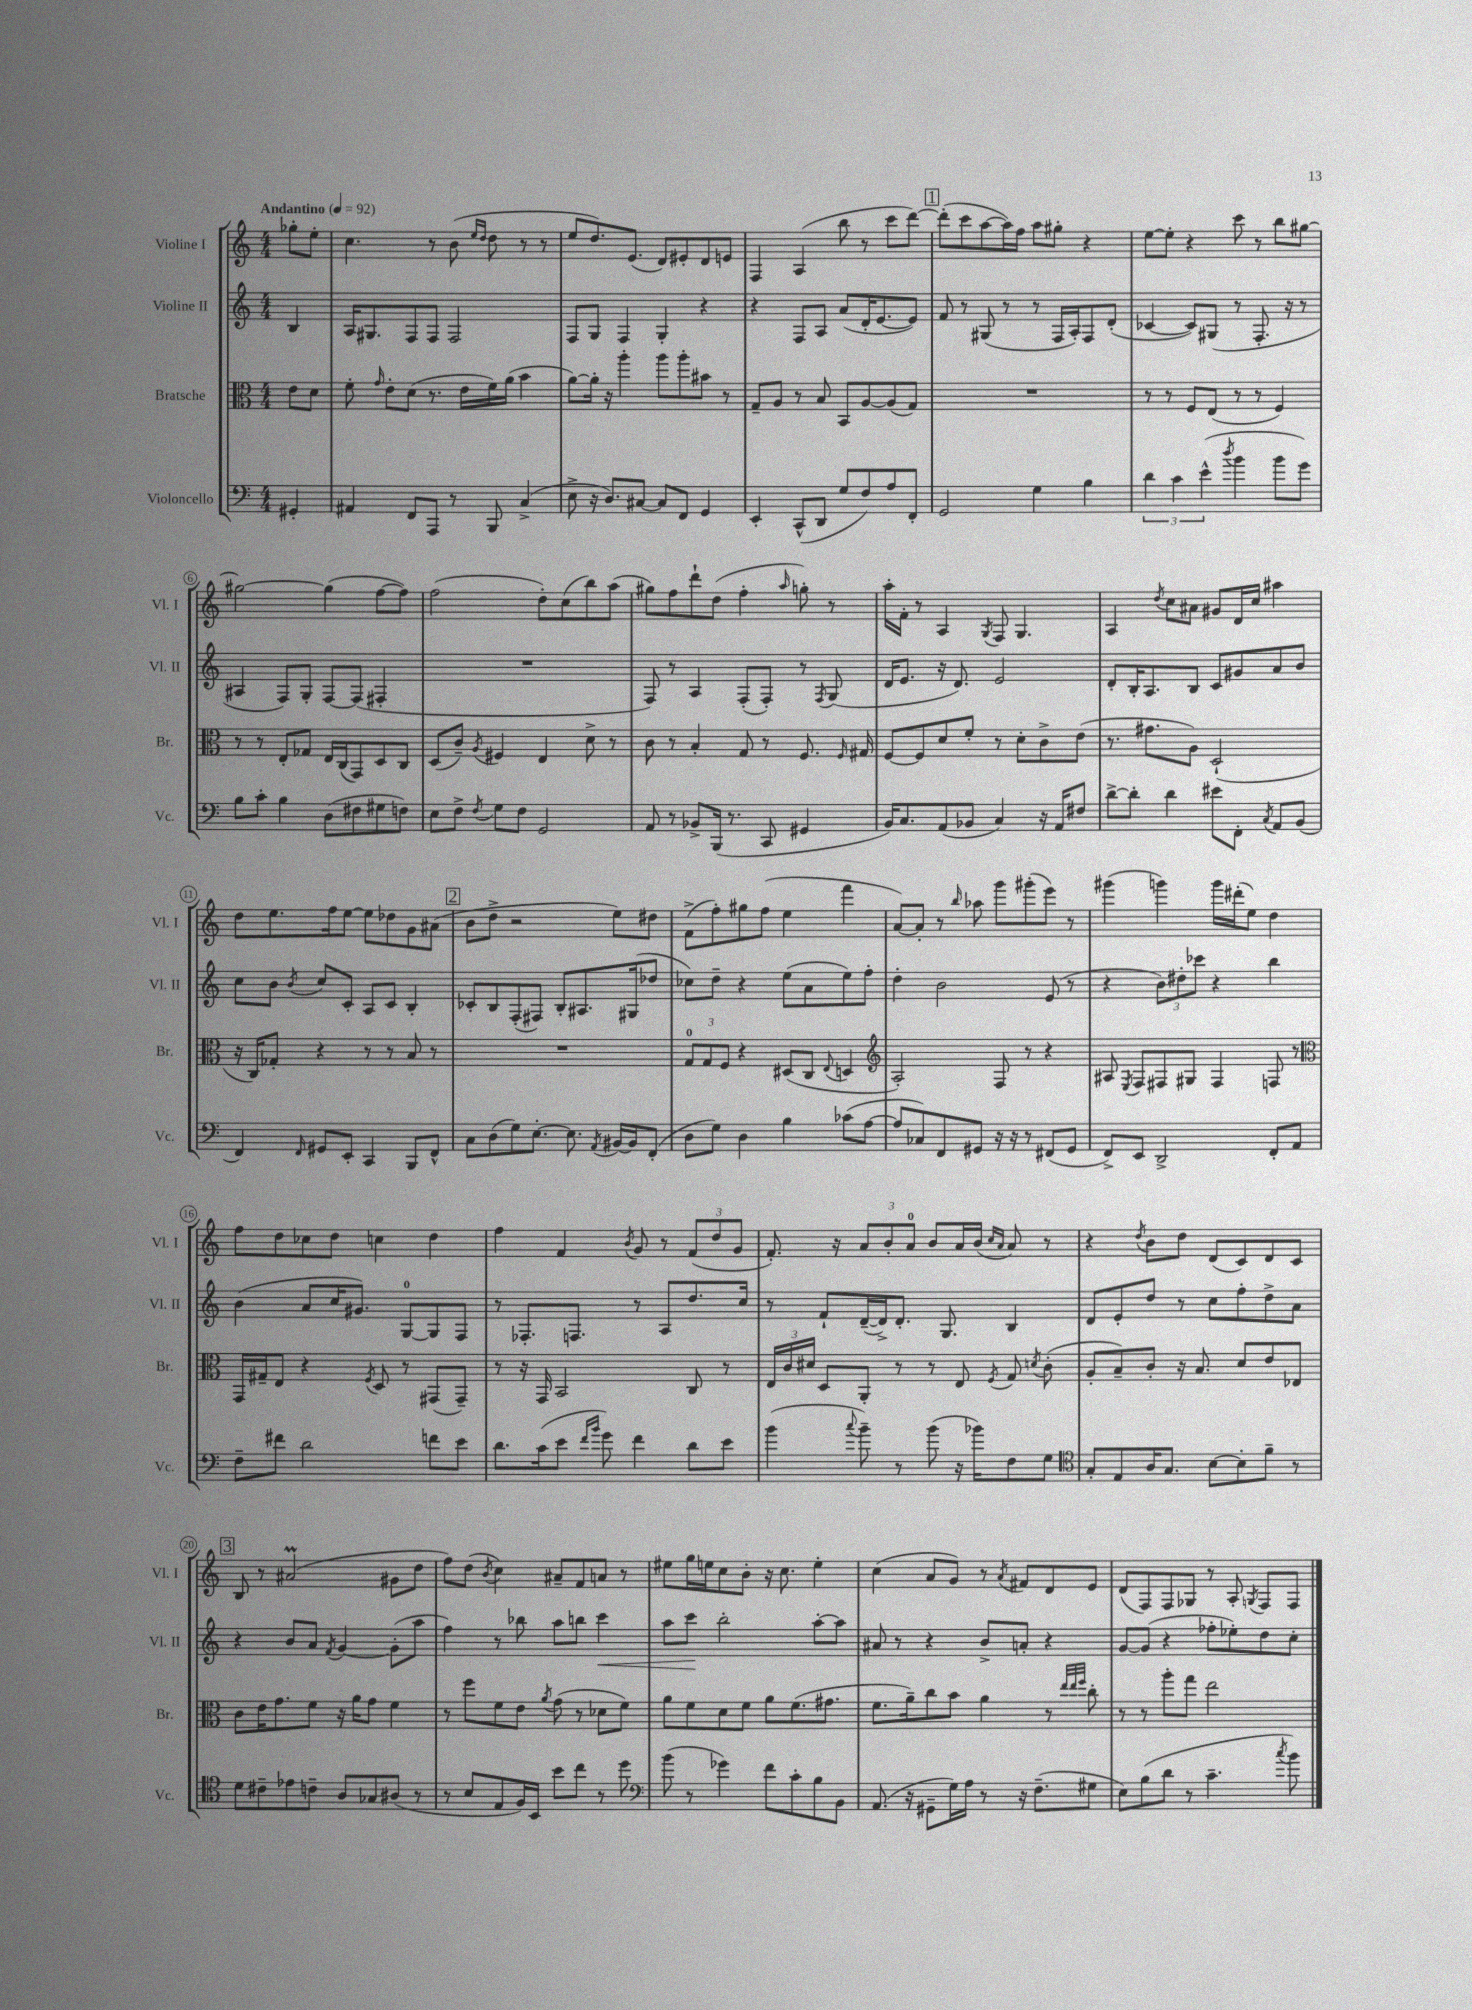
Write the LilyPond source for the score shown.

<<
\new StaffGroup <<
\new Staff = "s0" \with { instrumentName = "Violine I" shortInstrumentName = "Vl. I" } {
    \clef treble \key c \major \numericTimeSignature \time 4/4 \partial 4 \tempo "Andantino" 4 = 92
    \autoBeamOff ges''8[-. e''8]-. |
    c''4. r8 b'8( \grace { e''16[ d''16] } d''8 r8 r8 |
    e''8[ d''8.) e'8.]( d'8[) eis'8-. d'8 e'8] |
    f4 a4( b''8 r8 c'''8[ d'''8]~) |
    \mark \markup { \box "1" } d'''8[-.( c'''8 a''8~ a''16) f''16] a''8[ gis''8]-. r4 |
    e''8[~ e''8]-. r4 c'''8 r8 b''8[ gis''8]~ |
    gis''2~ gis''4( f''8[~ f''8]) |
    f''2( d''8[-.) c''8( b''8) a''8]( |
    gis''8[) f''8 d'''8-! d''8]( f''4-. \grace { a''16 } g''8-.) r8 |
    a''16[-. f'16]-. r8 a4 \acciaccatura { g8 } f8 g4. |
    a4 \acciaccatura { d''8 } c''8[ ais'8] gis'8[ d'16 c''16] ais''4 |
    d''8[ e''8. f''16 e''8]~ e''8[ des''8 g'8 ais'8]( |
    \mark \markup { \box "2" } b'8[ d''8]-> r2 e''8[) dis''8] |
    f'8[->( f''8-.) gis''8 f''8]( e''4 f'''4 |
    a'8[~) a'8]-. r8 \grace { b''16 } aes''8 g'''8[ gis'''8-.( e'''8]) r8 |
    gis'''4( g'''4) g'''16[ dis'''16-.( e''8]) d''4 |
    f''8[ d''8 ces''8 d''8] c''4 d''4 |
    f''4 f'4 \acciaccatura { b'8 } g'8 r8 \tuplet 3/2 { f'8[( d''8 g'8] } |
    f'8.-.) r16 \tuplet 3/2 { a'8[ b'8-. a'8]-0 } b'8[ a'16 b'16]( \grace { c''16[ a'16] } a'8) r8 |
    r4 \acciaccatura { d''8 } b'8[ d''8] d'8[( c'8) d'8 c'8] |
    \mark \markup { \box "3" } b8 r8 ais'2\prall( gis'8[ d''8] |
    f''8[) d''8]( \acciaccatura { b'8 } c''4) ais'8[-- f'8 a'8] r8 |
    eis''8[ g''16 e''16 c''8 b'8]-. r16 c''8. e''4-. |
    c''4( a'8[ g'8]) r8 \acciaccatura { a'8 } fis'8[ d'8 e'8] |
    d'8[( f8) f8 ges8] r8 a8-. \acciaccatura { g8 } f8[ f8] \bar "|." |
}
\new Staff = "s1" \with { instrumentName = "Violine II" shortInstrumentName = "Vl. II" } {
    \clef treble \key c \major \numericTimeSignature \time 4/4 \partial 4
    \autoBeamOff b4 |
    a16[ gis8. f8 f8] f2 |
    f8[ g8] f4 g4-. r4 |
    r4 f8[ a8] a'8[( d'16-. e'8.~ e'8]) |
    \mark \markup { \box "1" } f'8 r8 gis8( r8 r8 f16[ a16-.) f8 d'8]-.( |
    ces'4~ ces'8[) gis8]( r8 f8.-. r16 r8 |
    ais4 f8[) g8]-. f8[~ f8]( fis4-. |
    R1 |
    f8) r8 a4 f8[-.( f8]-.) r8 \acciaccatura { f8 } g8( |
    d'16[ e'8.] r16 d'8.) e'2 |
    d'8[-. b16-. a8. b8] c'8[ gis'8 a'8 b'8] |
    c''8[ b'8] \acciaccatura { b'8 } c''8[ c'8]-. a8[ c'8] b4-. |
    \mark \markup { \box "2" } ces'8[-. b8 f8-.( fis8]) b8[-. ais8. gis16( des''8] |
    ces''8[) d''8]-- r4 e''8[( a'8 e''8) f''8]-. |
    d''4-. b'2 e'8( r8 |
    r4 \tuplet 3/2 { b'8[) dis''8-. ces'''8] } r4 b''4 |
    b'4( a'8[ c''16 gis'8.]) g8[-0~ g8 f8] |
    r8 fes8.[-. f8.] r8 a8[ d''8. c''16] |
    r8 f'8[-! d'16~--( d'16->) d'8.]-. g8. b4 |
    d'8[ e'8-. d''8] r8 c''8[ f''8-. d''8-> a'8] |
    \mark \markup { \box "3" } r4 b'8[ a'8] \acciaccatura { f'8 } g'4~ g'8[-.( a''8] |
    f''4) r8 bes''8 a''8[ b''8] c'''4\< |
    a''8[ c'''8]\! b''2-. a''8[~-. a''8] |
    ais'8 r8 r4 b'8[-> a'8]-. r4 |
    g'8[~ g'8]( r4 fes''8[-. ees''8-.) d''8 c''8]-. \bar "|." |
}
\new Staff = "s2" \with { instrumentName = "Bratsche" shortInstrumentName = "Br." } {
    \clef alto \key c \major \numericTimeSignature \time 4/4 \partial 4
    \autoBeamOff e'8[ d'8] |
    f'8-. \grace { g'16 } e'8[-. d'8]( r8. e'16[ f'16) a'16]( b'4 |
    a'8[~) a'16]-. r16 a''4-. a''8[ a''8-. bis'8] r8 |
    g8[-- a8] r8 b8 b,8[ a8~ a8( g8]) |
    \mark \markup { \box "1" } R1 |
    r8 r8 f8[ e8]( r8 r8 f4) |
    r8 r8 e8[-. ges8] e16[ c16( g,8) d8 c8] |
    d8[( c'8]--) \acciaccatura { a8 } fis4 e4 d'8-> r8 |
    c'8 r8 b4-. g8 r8 f8. \grace { f16 } gis16 |
    f8[~ f8 d'8 f'8]-. r8 d'8[-. c'8-> e'8]( |
    r8. gis'8.[ a8]) d2-!( |
    r16 c16[) ges8]-. r4 r8 r8 b8 r8 |
    \mark \markup { \box "2" } R1 |
    \tuplet 3/2 { g8[-0 g8 f8] } r4 dis8[( c8] \appoggiatura { e8 } d4 |
    \clef treble a2-.) f8 r8 r4 |
    ais8 \acciaccatura { e8 } f8[ fis8 gis8] fis4 f8 r8 |
    \clef alto g,16[ gis16-- e8] r4 \acciaccatura { f8 } d8 r8 gis,8[( gis,8]--) |
    r8 r16 g,16 b,2 c8 r8 |
    \tuplet 3/2 { e16[ c'16 dis'16] } d8[ a,8]-. r8 r8 e8 \acciaccatura { f8 } g8 \acciaccatura { d'8 } c'8-.( |
    a8[-. b8--) c'8]-. r16 b8. d'8[ e'8 ees8] |
    \mark \markup { \box "3" } c'8[ e'16 g'8. f'8] r16 a'16[ g'8] f'4 |
    r8 f''8[ f'8 e'8] \acciaccatura { a'8 } g'8( r8 des'8[ f'8]) |
    a'8[ f'8 d'8 f'8] a'8[ f'8.( gis'8.] |
    f'8.[ a'16--) c''8 b'8] a'4 r8 \grace { e''32[ e''32 f''32] } c''8-. |
    r8 r8 a''8[-. g''8] e''2 \bar "|." |
}
\new Staff = "s3" \with { instrumentName = "Violoncello" shortInstrumentName = "Vc." } {
    \clef bass \key c \major \numericTimeSignature \time 4/4 \partial 4
    \autoBeamOff gis,4-. |
    ais,4 f,8[ a,,8] r8 b,,8 c4->( |
    e8-> r16 d8.[) cis8]~ cis8[ f,8] g,4 |
    e,4-. c,8[-^( d,8] g8[ f8) a8 f,8]-. |
    \mark \markup { \box "1" } g,2 g4 b4 |
    \tuplet 3/2 { d'4 c'4 e'4-^( } \acciaccatura { d''8 } b'4 b'8[ g'8]) |
    b8[ c'8]-. b4 d8[( fis8 gis8 f8]) |
    e8[ f8]-> \acciaccatura { f8 } g8[ f8] g,2 |
    a,8 r8 bes,8[-> b,,16]( r8. c,8 gis,4 |
    b,16[) c8. a,8( bes,8] c4) r16 a,16[ fis8] |
    d'8[~-> d'8]-. d'4 eis'8[ f,8]-. \acciaccatura { c8 } a,8[ b,8]( |
    f,4) \grace { f,16 } gis,8[ e,8]-. c,4 b,,8[ f,8]-^ |
    \mark \markup { \box "2" } c8[ d8( g8) e8.]~-. e8. \acciaccatura { a,8 } bis,16[~ bis,16 f,8]-.( |
    d8[ g8]) d4 b4 ces'8[( a8]~ |
    a8[ ces8) f,8 gis,8] r16 r16 r8 fis,8[( gis,8] |
    f,8[->) e,8] d,2-> f,8[-. a,8] |
    f8[-- fis'8] d'2 f'8[ e'8] |
    d'8.[ c'16( e'8] \grace { f'16[ b'16] } g'8) f'4 d'8[ e'8] |
    b'4( \appoggiatura { c''8 } b'8--) r8 b'8( r16 bes'16[) f8 g8] |
    \clef tenor g8[-. e8 a16 g8.] b8[~ b8-. f'8]-- r8 |
    \mark \markup { \box "3" } d'8[ cis'8-- ees'8 c'8]-- a8[ ges8 ais8]( r8 |
    r8 b8[ e8 f16) b,16] b'8[ c''8] r8 d''8 |
    \clef bass b'8( r8 ges'4) f'8[ c'8-. b8 b,8] |
    a,8.( r16 gis,8[-- g16) a16] r8 r16 f8.[--( gis8] |
    e8[) b8( d'8] r8 c'4.-- \acciaccatura { c''8 } b'8) \bar "|." |
}
>>
>>
\layout { \context { \Score \override BarNumber.stencil = #(make-stencil-circler 0.1 0.3 ly:text-interface::print) } }
